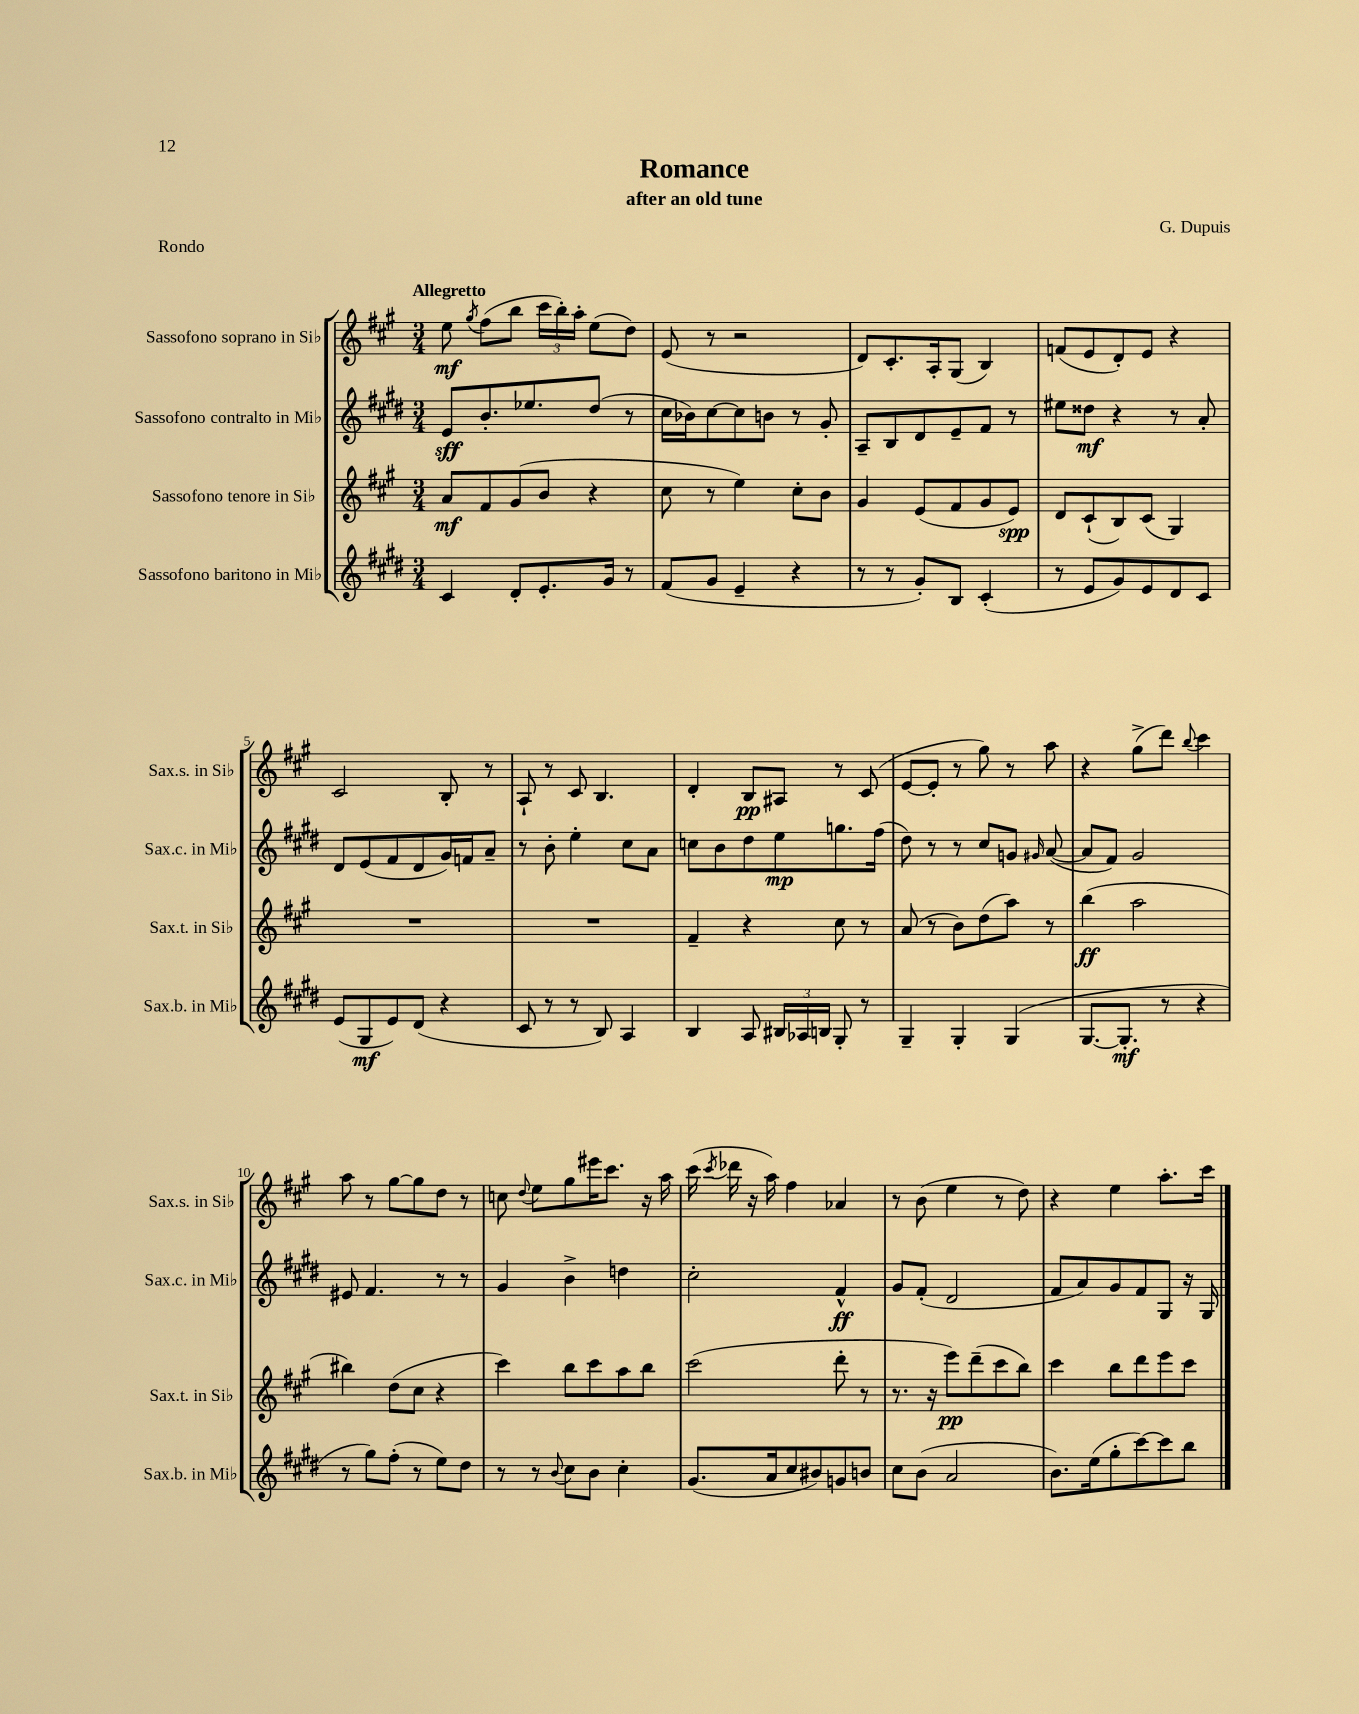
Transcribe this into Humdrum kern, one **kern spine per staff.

**kern	**kern	**kern	**kern
*staff4	*staff3	*staff2	*staff1
*clefG2	*clefG2	*clefG2	*clefG2
*k[f#c#g#d#]	*k[f#c#g#]	*k[f#c#g#d#]	*k[f#c#g#]
*M3/4	*M3/4	*M3/4	*M3/4
4c#	8a	8e	8ee
.	.	.	8qgg#
.	8f#	8.b'	(8ff#
8d#'	(8g#	.	8bb
.	.	8.ee-	.
8.e'	8b	.	24ccc#
.	.	.	24bb')
.	.	.	24aa'
.	4r	(8dd#	(8ee
16g#	.	.	.
8r	.	8r	8dd)
=	=	=	=
(8f#	8cc#	16cc#	(8e
.	.	16b-)	.
8g#	8r	[8cc#	8r
4e~	4ee)	8cc#]	2r
.	.	8b	.
4r	8cc#'	8r	.
.	8b	8g#'	.
=	=	=	=
8r	4g#	8A~	8d)
8r	.	8B	8.c#'
8g#')	(8e	8d#	.
.	.	.	16A'
8B	8f#	8e~	(8G#
(4c#'	8g#	8f#	4B)
.	8e)	8r	.
=	=	=	=
8r	8d	8ee#	(8f
8e	(8c#`	8dd##	8e
8g#)	8B)	4r	8d')
8e	(8c#	.	8e
8d#	4G#)	8r	4r
8c#	.	8a'	.
=	=	=	=
(8e	2.r	8d#	2c#
8G#	.	(8e	.
8e)	.	8f#	.
(8d#	.	8d#	.
4r	.	16g#)	8B'
.	.	16f	.
.	.	8a~	8r
=	=	=	=
8c#	2.r	8r	8A`
8r	.	8b'	8r
8r	.	4ee'	8c#
8B)	.	.	4.B
4A	.	8cc#	.
.	.	8a	.
=	=	=	=
4B	4f#~	8cc	4d'
.	.	8b	.
8A	4r	8dd#	8B
24B#	.	8ee	8A#
24A-	.	.	.
24B	.	.	.
8G#'	8cc#	8.gg	8r
8r	8r	.	(8c#
.	.	(16ff#	.
=	=	=	=
4G#~	(8a	8dd#)	[8e
.	8r	8r	8e']
4G#'	8b)	8r	8r
.	(8dd	8cc#	8gg#)
(4G#	8aa)	8g	8r
.	.	16qqg#	.
.	8r	([8a	8aa
=	=	=	=
[8.G#	(4bb	8a]	4r
.	.	8f#)	.
8.G#']	.	.	.
.	2aa	2g#	(8gg#^
8r	.	.	8ddd)
.	.	.	8qqbb
4r	.	.	4ccc#
=	=	=	=
8r	4bb#)	8e#	8aa
8gg#)	.	4.f#	8r
(8ff#'	(8dd	.	[8gg#
8r	8cc#	.	8gg#]
8ee)	4r	8r	8dd
8dd#	.	8r	8r
=	=	=	=
8r	4ccc#)	4g#	8cc
.	.	.	8qqdd
8r	.	.	8ee
8qqb	.	.	.
8cc#	8bb	4b^	8gg#
8b	8ccc#	.	16eee#
.	.	.	8.ccc#
4cc#'	8aa	4dd	.
.	8bb	.	16r
.	.	.	16aa
=	=	=	=
(8.g#	(2ccc#	2cc#'	(16ccc#
.	.	.	8qccc#
.	.	.	16ddd-
.	.	.	16r
16a	.	.	16aa)
8cc#	.	.	4ff#
8b#)	.	.	.
8g	8ddd'	4f#^^	4a-
8b	8r	.	.
=	=	=	=
8cc#	8.r	8g#	8r
(8b	.	(8f#'	(8b
.	16r	.	.
2a	8eee)	2d#	4ee
.	(8ddd~	.	.
.	8ccc#	.	8r
.	8bb)	.	8dd)
=	=	=	=
8.b)	4ccc#	8f#	4r
.	.	8a)	.
(16ee	.	.	.
8gg#'	8bb	8g#	4ee
[8ccc#)	8ddd	8f#	.
8ccc#]	8eee	8G#	8.aa'
8bb	8ccc#	16r	.
.	.	16G#	16ccc#
==	==	==	==
*-	*-	*-	*-
